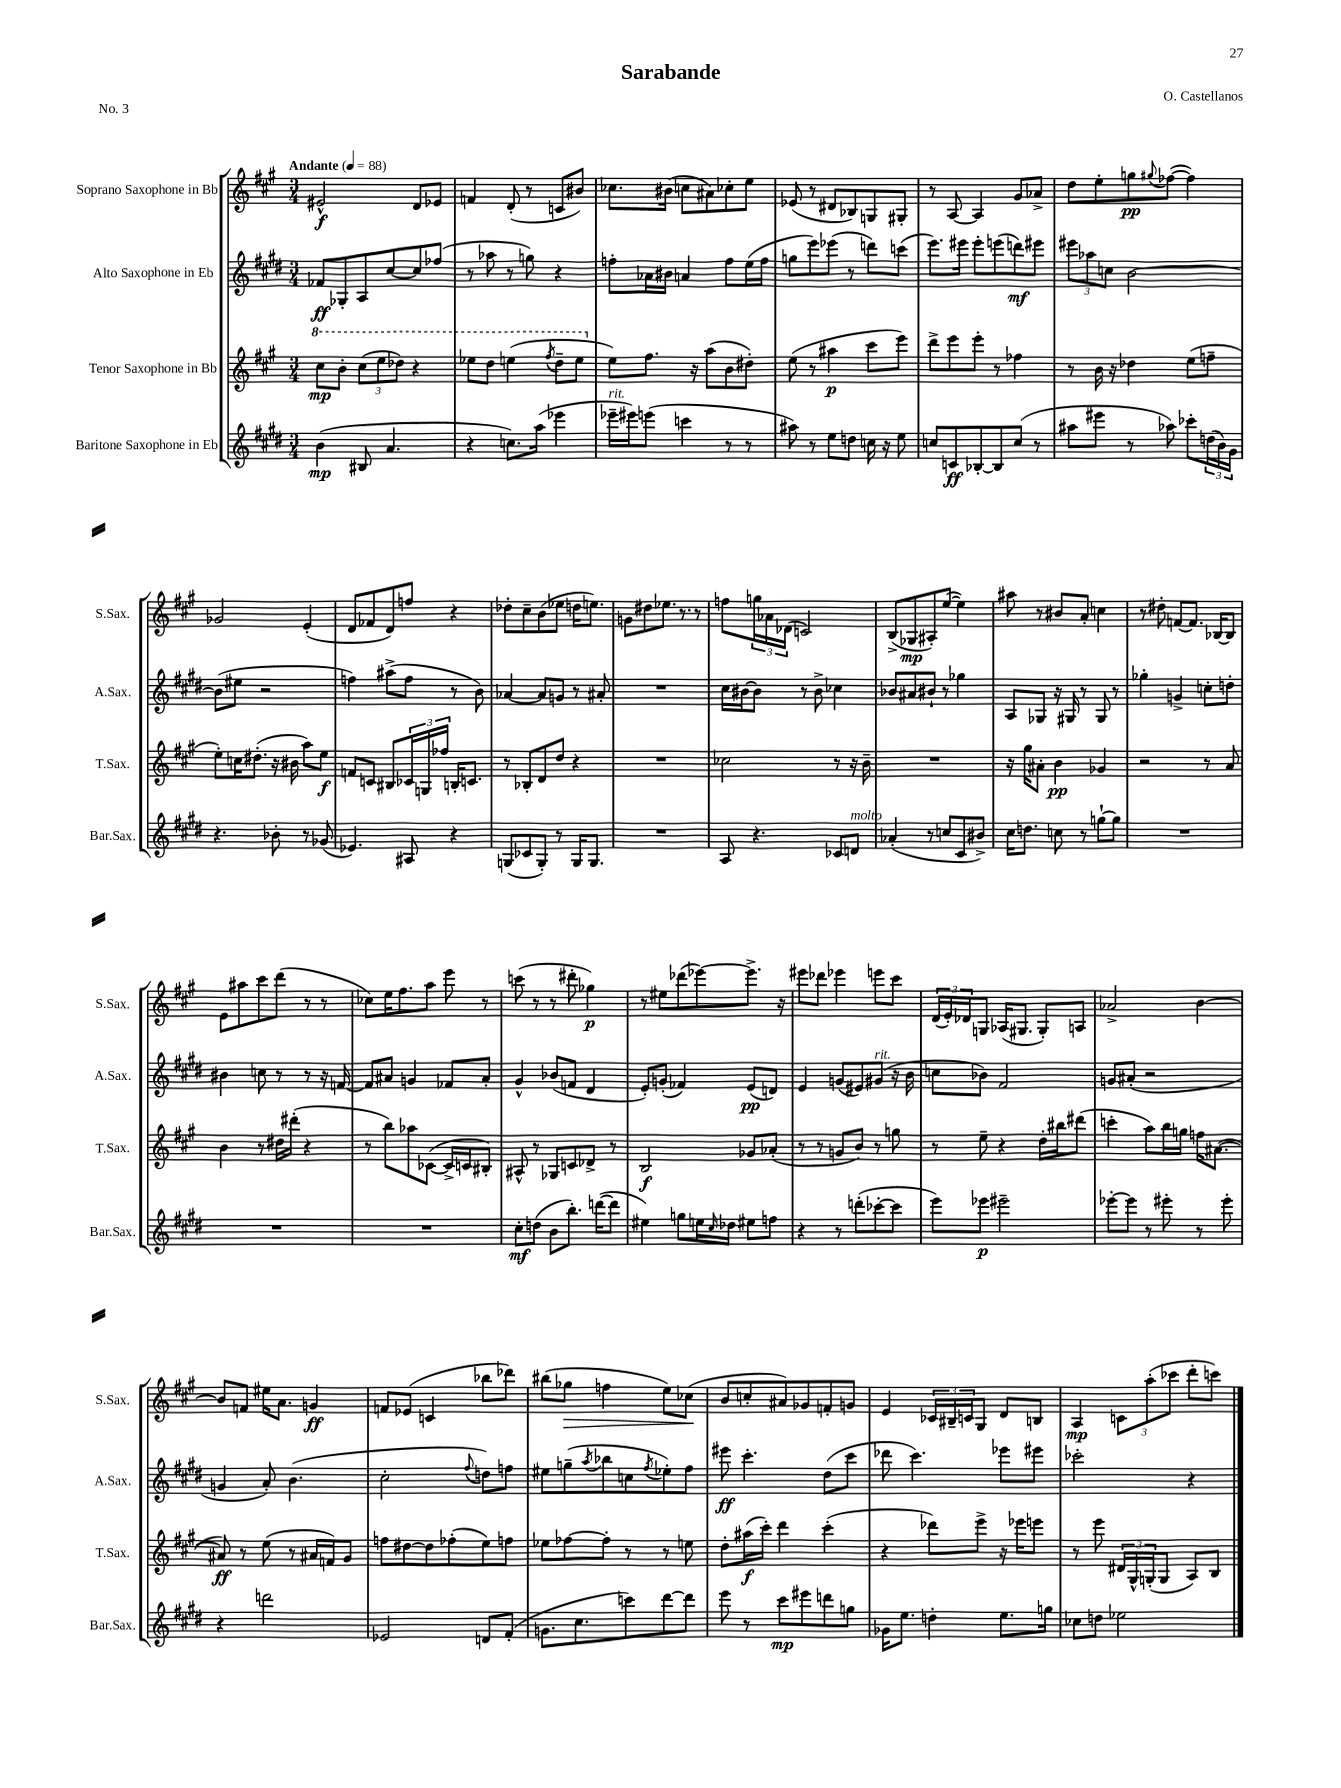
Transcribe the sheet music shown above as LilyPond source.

\header { title = "Sarabande" composer = "O. Castellanos" piece = "No. 3" }
<<
\new StaffGroup <<
\new Staff = "s0" \with { instrumentName = "Soprano Saxophone in Bb" shortInstrumentName = "S.Sax." } {
    \clef treble \key a \major \numericTimeSignature \time 3/4 \tempo "Andante" 4 = 88
    eis'2-^\f d'8 ees'8 |
    f'4 d'8-.( r8 c'8 bis'8) |
    ces''8. bis'16( c''8 ais'8) ces''8-. e''8 |
    ees'8( r8 dis'8 bes8) g8 gis8-. |
    r8 a8~ a4 gis'8 aes'8-> |
    d''8 e''8-. g''8\pp \appoggiatura { gis''8 } fes''8~( fes''4) |
    ges'2 e'4-.( |
    d'8 fes'8 d'8) f''8 r4 |
    des''8-. cis''8-- b'8( ees''8 d''16 e''8.) |
    g'8 dis''8 ees''8. r8. r8 |
    f''8 \tuplet 3/2 { g''16 aes'16 des'16( } c'2) |
    b8->( ges8\mp ais8-.) e''8~( e''4) |
    ais''8 r8 bis'8 a'8-. c''4 |
    r8 dis''8-. f'8~ f'8. bes16~ bes8 |
    e'8 ais''8 cis'''8 d'''8( r8 r8 |
    ces''8) e''16 fis''8. a''8 e'''8 r8 |
    c'''8( r8 r8 dis'''8-. ges''4\p) |
    r8 eis''8 des'''8( ees'''8~) ees'''8.-> r16 |
    eis'''8 des'''8 ees'''4 e'''8 cis'''8 |
    \tuplet 3/2 { d'16( e'16-.) des'16 } g8 aes16( gis8. gis8-.) a8 |
    aes'2-> b'4~ |
    b'8 f'8 eis''16 a'8. g'4\ff |
    f'8 ees'8( c'4 bes''8 des'''8) |
    bis''8( ges''8\> f''4 e''8) ces''8\!( |
    b'8 c''8-. ais'8) ges'8 f'8-. g'8 |
    e'4 \tuplet 3/2 { ces'16 bis16-- c'16 } gis8 d'8 b8 |
    a4\mp \tuplet 3/2 { c'8 a''8-.( ces'''8 } d'''8-. c'''8) \bar "|." |
}
\new Staff = "s1" \with { instrumentName = "Alto Saxophone in Eb" shortInstrumentName = "A.Sax." } {
    \clef treble \key e \major \numericTimeSignature \time 3/4
    fes'8\ff ges8-. a8 cis''8~ cis''8 fes''8( |
    r8 aes''8 r8 g''8) r4 |
    f''8-. aes'16 bis'16 a'4 f''8 e''16( f''16 |
    g''8 e'''8) ees'''8( r8 d'''8) c'''8( |
    e'''8.) eis'''16 eis'''8-. e'''8( d'''8\mf) eis'''8 |
    \tuplet 3/2 { eis'''8 aes''8 c''8 } b'2~ |
    b'8( eis''8 r2 |
    f''4) ais''8->( f''8 r8 b'8) |
    aes'4~ aes'8 g'8 r8 ais'8-. |
    R2. |
    cis''16 bis'16~ bis'8 r8 bis'8-> ces''4 |
    bes'8 ais'8 bis'8-! r8 ges''4 |
    a8 ges8 r16 gis16 r8 gis8 r8 |
    ges''4-. g'4-> c''8-. d''8-. |
    bis'4 c''8 r8 r8 r16 f'16~ |
    f'8 ais'8 g'4 fes'8 ais'8-. |
    gis'4-^ bes'8( f'8 dis'4 |
    e'8-.) g'8-.( fes'4) e'8\pp( d'8) |
    e'4 g'8( eis'8) gis'8^\markup { \italic "rit." }( r16 b'16 |
    c''8 bes'8) fis'2 |
    g'8 ais'8-.( r2 |
    g'4 a'8-.) b'4.( |
    cis''2-. \appoggiatura { fis''8 } d''8) f''8 |
    eis''8 g''8--( \acciaccatura { a''8 } bes''8 c''8 \acciaccatura { fis''8 } ees''8-.) fis''8 |
    eis'''8\ff cis'''4.-. dis''8( cis'''8 |
    des'''8 cis'''4.) ees'''8 eis'''8 |
    ces'''2-. r4 \bar "|." |
}
\new Staff = "s2" \with { instrumentName = "Tenor Saxophone in Bb" shortInstrumentName = "T.Sax." } {
    \clef treble \key a \major \numericTimeSignature \time 3/4
    \ottava #1 cis'''8\mp b''8-. \tuplet 3/2 { cis'''8( e'''8 des'''8) } r4 |
    ees'''8 d'''8 e'''4( \acciaccatura { fis'''8 } d'''8-- e'''8 \ottava #0 |
    e''8) fis''8. r16 a''8( b'8 dis''8-.) |
    e''8( r8 ais''4\p cis'''8 e'''8) |
    d'''8-> e'''8 e'''8-. r8 fes''4 |
    r8 b'16 r16 des''4 e''8( f''8-- |
    e''8-.) c''16 dis''8.-.( r16 bis'16 a''8) e''8\f |
    f'8 c'8 bis8 \tuplet 3/2 { ces'16 g16 fes''16 } b16-. c'8. |
    r8 bes8-. d'8 d''8 r4 |
    R2. |
    ces''2 r8 r16 b'16-- |
    R2. |
    r16 gis''16 ais'8-. b'4\pp ges'4 |
    r2 r8 a'8 |
    b'4 r8 dis''16 dis'''16-.( r4 |
    r8 b''8) aes''8 ces'8~( ces'16-> c'16 bis8-.) |
    ais8-^ r8 ges8 c'8 des'8-> r8 |
    b2\f ges'8 aes'8-.( |
    r8 r8 g'8 b'8) r8 g''8 |
    r8 e''8-- r4 d''16-. bis''16 dis'''8( |
    c'''4-. a''8) b''16 g''16 f''16 ais'8.~( |
    ais'8\ff) r8 e''8( r8 ais'16 f'16) gis'8 |
    f''8 dis''8~ dis''8 fes''8-.( e''8) f''8 |
    ees''8 fes''8~ fes''8-. r8 r8 e''8 |
    d''8-. ais''16\f( cis'''16-.) d'''4 cis'''4-.( |
    r4 des'''8) e'''8-> r16 ees'''16 e'''8 |
    r8 e'''8 \tuplet 3/2 { dis'16 gis16-^ g16-.( } g8 a8) b8 \bar "|." |
}
\new Staff = "s3" \with { instrumentName = "Baritone Saxophone in Eb" shortInstrumentName = "Bar.Sax." } {
    \clef treble \key e \major \numericTimeSignature \time 3/4
    b'4\mp( bis8 a'4. |
    r4 c''8.) a''16( ees'''4 |
    ees'''16--^\markup { \italic "rit." } eis'''16) e'''8( c'''4 r8 r8 |
    ais''8) r8 e''8 d''8 c''16 r16 e''8 |
    c''8 c'8\ff bes8~-. bes8 c''8( r8 |
    ais''8 eis'''8 r8 aes''8) ces'''8-. \tuplet 3/2 { d''16( b'16) gis'16 } |
    r4. bes'8-. r8 ges'8( |
    ees'4.) ais8 r4 |
    g8( ces'8 g8-.) r8 g16 g8. |
    R2. |
    a8 r4. ces'8 d'8^\markup { \italic "molto" } |
    aes'4-.( r8 c''8 cis'8 bis'8->) |
    cis''16 d''8. c''8 r8 g''8~-! g''8 |
    R2. |
    R2. |
    R2. |
    cis''8-.\mf d''8( b'8 b''8.-.) d'''16~( d'''8 |
    eis''4) g''8 e''16 \grace { cis''16 } des''16 eis''8 f''8 |
    r4 r8 d'''8-.( ces'''8~-. ces'''8 |
    e'''8) ees'''8\p eis'''2-- |
    ees'''8~-. ees'''8 r8 eis'''8-. r8 eis'''8-. |
    r4 d'''2 |
    ees'2 d'8 fis'8-.( |
    g'8. cis''8. c'''8) dis'''8~ dis'''8 |
    e'''8 r8 cis'''8\mp eis'''8 d'''8 g''8 |
    ges'16 e''8. d''4-. e''8. g''16 |
    ces''8 d''8 ees''2 \bar "|." |
}
>>
>>
\layout { \context { \Score \remove "Bar_number_engraver" } }
